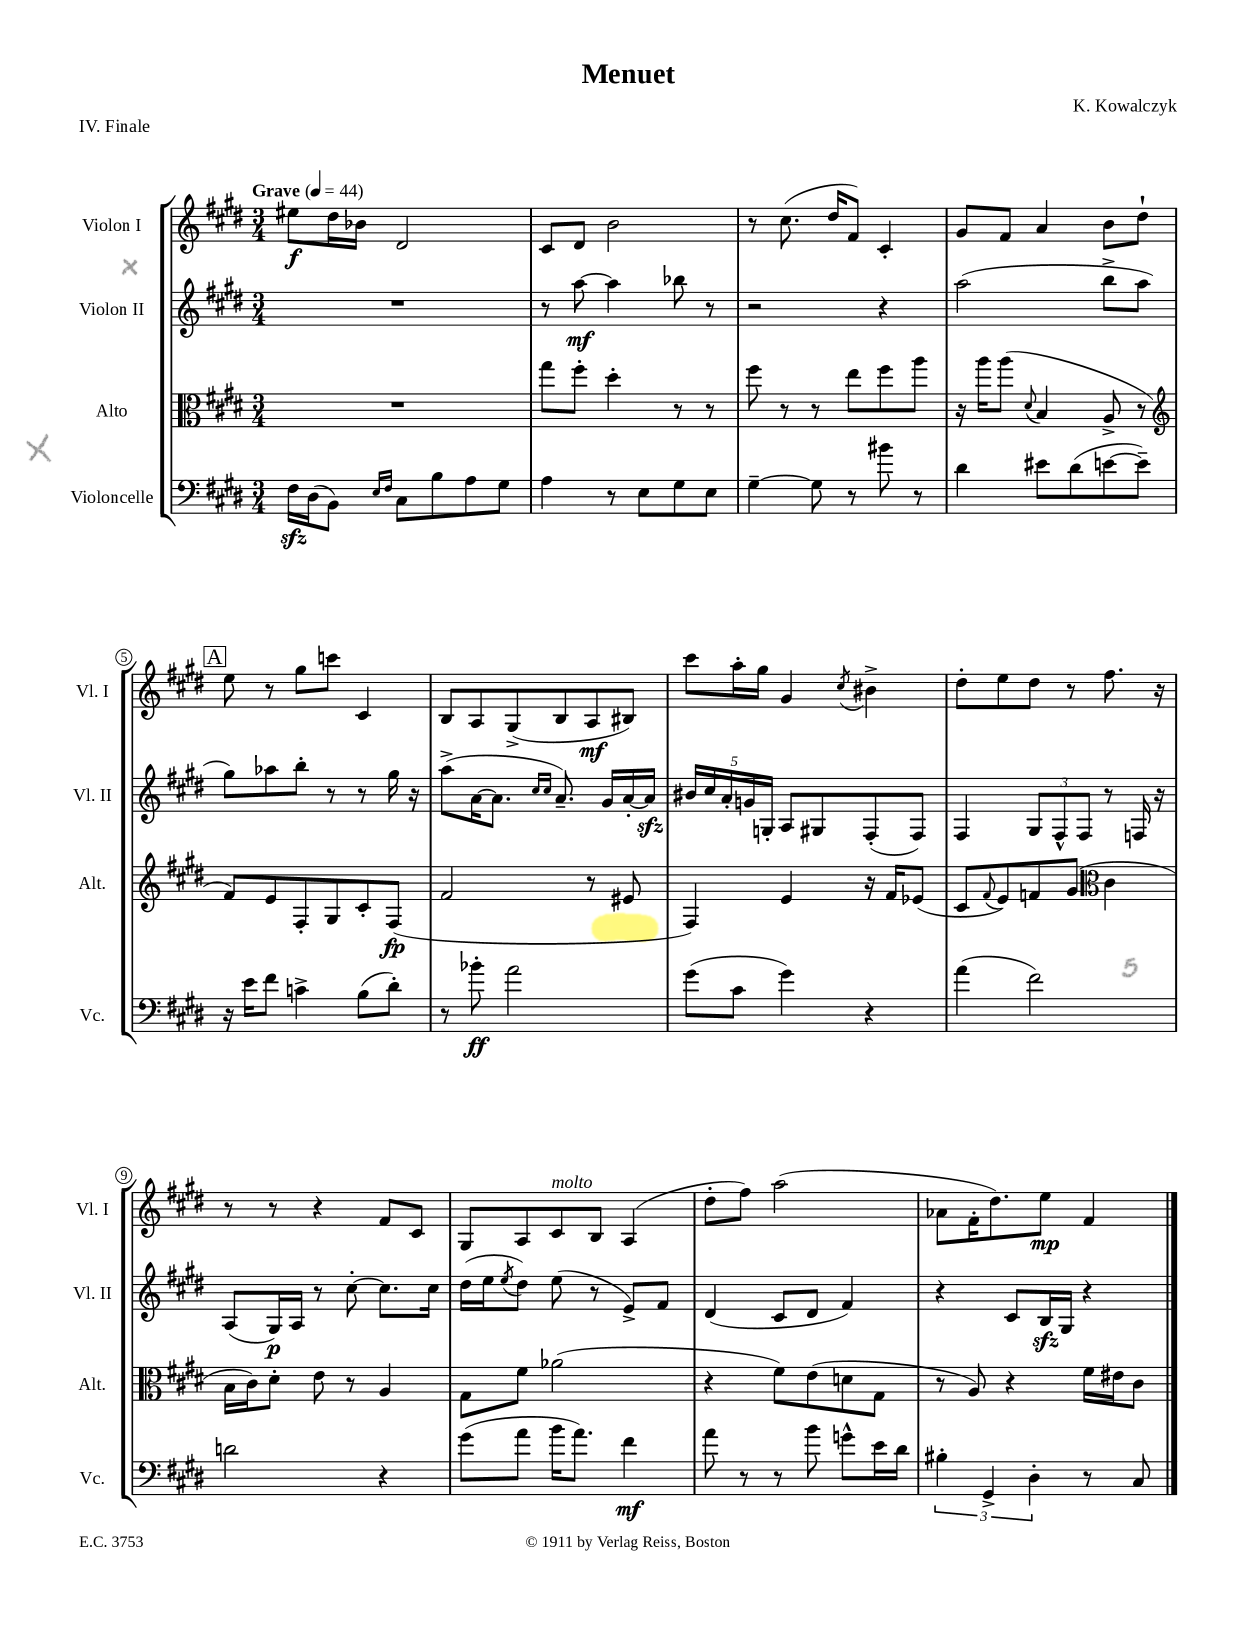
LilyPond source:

\header { title = "Menuet" composer = "K. Kowalczyk" piece = "IV. Finale" }
<<
\new StaffGroup <<
\new Staff = "s0" \with { instrumentName = "Violon I" shortInstrumentName = "Vl. I" } {
    \clef treble \key e \major \numericTimeSignature \time 3/4 \tempo "Grave" 4 = 44
    eis''8\f dis''16 bes'16 dis'2 |
    cis'8 dis'8 b'2 |
    r8 cis''8.( dis''16 fis'8) cis'4-. |
    gis'8 fis'8 a'4 b'8 dis''8-! |
    \mark \markup { \box "A" } e''8 r8 gis''8 c'''8 cis'4 |
    b8 a8 gis8->( b8 a8\mf bis8) |
    cis'''8 a''16-. gis''16 gis'4 \acciaccatura { cis''8 } bis'4-> |
    dis''8-. e''8 dis''8 r8 fis''8. r16 |
    r8 r8 r4 fis'8 cis'8 |
    gis8 a8 cis'8^\markup { \italic "molto" } b8 a4( |
    dis''8-. fis''8) a''2( |
    aes'8 fis'16-. dis''8.) e''8\mp fis'4 \bar "|." |
}
\new Staff = "s1" \with { instrumentName = "Violon II" shortInstrumentName = "Vl. II" } {
    \clef treble \key e \major \numericTimeSignature \time 3/4
    R2. |
    r8 a''8~\mf a''4 bes''8 r8 |
    r2 r4 |
    a''2( b''8-> a''8 |
    \mark \markup { \box "A" } gis''8) aes''8 b''8-. r8 r8 gis''16 r16 |
    a''8->( a'16~ a'8. \grace { cis''16 cis''16 } a'8.--) gis'16 a'16~-. a'16\sfz |
    \tuplet 5/4 { bis'16 cis''16 a'16-. g'16 g16-. } a8 gis8 fis8-.( fis8) |
    fis4 \tuplet 3/2 { gis8 fis8-^ fis8 } r8 f16 r16 |
    a8( gis16\p) a16 r8 cis''8~-. cis''8. cis''16 |
    dis''16( e''16 \acciaccatura { e''8 } dis''8) e''8( r8 e'8->) fis'8 |
    dis'4( cis'8 dis'8 fis'4) |
    r4 cis'8 b16\sfz gis16 r4 \bar "|." |
}
\new Staff = "s2" \with { instrumentName = "Alto" shortInstrumentName = "Alt." } {
    \clef alto \key e \major \numericTimeSignature \time 3/4
    R2. |
    gis''8 fis''8-. dis''4-. r8 r8 |
    fis''8 r8 r8 e''8 fis''8 a''8 |
    r16 a''16 a''8( \appoggiatura { dis'8 } b4 a8-> r8 |
    \mark \markup { \box "A" } \clef treble fis'8) e'8 fis8-. gis8 cis'8-. fis8\fp( |
    fis'2 r8 eis'8 |
    fis4) e'4 r16 fis'16 ees'8( |
    cis'8 \appoggiatura { fis'8 } e'8) f'8 gis'8( \clef alto cis'4 |
    b16 cis'16) dis'8-. e'8 r8 a4 |
    gis8 fis'8 aes'2( |
    r4 fis'8) e'8( d'8 gis8 |
    r8 a8) r4 fis'16 eis'16 cis'8 \bar "|." |
}
\new Staff = "s3" \with { instrumentName = "Violoncelle" shortInstrumentName = "Vc." } {
    \clef bass \key e \major \numericTimeSignature \time 3/4
    fis16\sfz dis16( b,8) \grace { e16 fis16 } cis8 b8 a8 gis8 |
    a4 r8 e8 gis8 e8 |
    gis4~-- gis8 r8 bis'8 r8 |
    dis'4 eis'8 dis'8( e'8~ e'8--) |
    \mark \markup { \box "A" } r16 e'16 fis'8 c'4-> b8( dis'8-.) |
    r8 bes'8-.\ff a'2 |
    gis'8( cis'8 gis'4) r4 |
    a'4( fis'2) |
    d'2 r4 |
    gis'8( a'8 b'16 a'8.) fis'4\mf |
    a'8 r8 r8 b'8 g'8-^ e'16 dis'16 |
    \tuplet 3/2 { bis4-. gis,4-> dis4-. } r8 cis8 \bar "|." |
}
>>
>>
\layout { \context { \Score \override BarNumber.stencil = #(make-stencil-circler 0.1 0.3 ly:text-interface::print) } }
